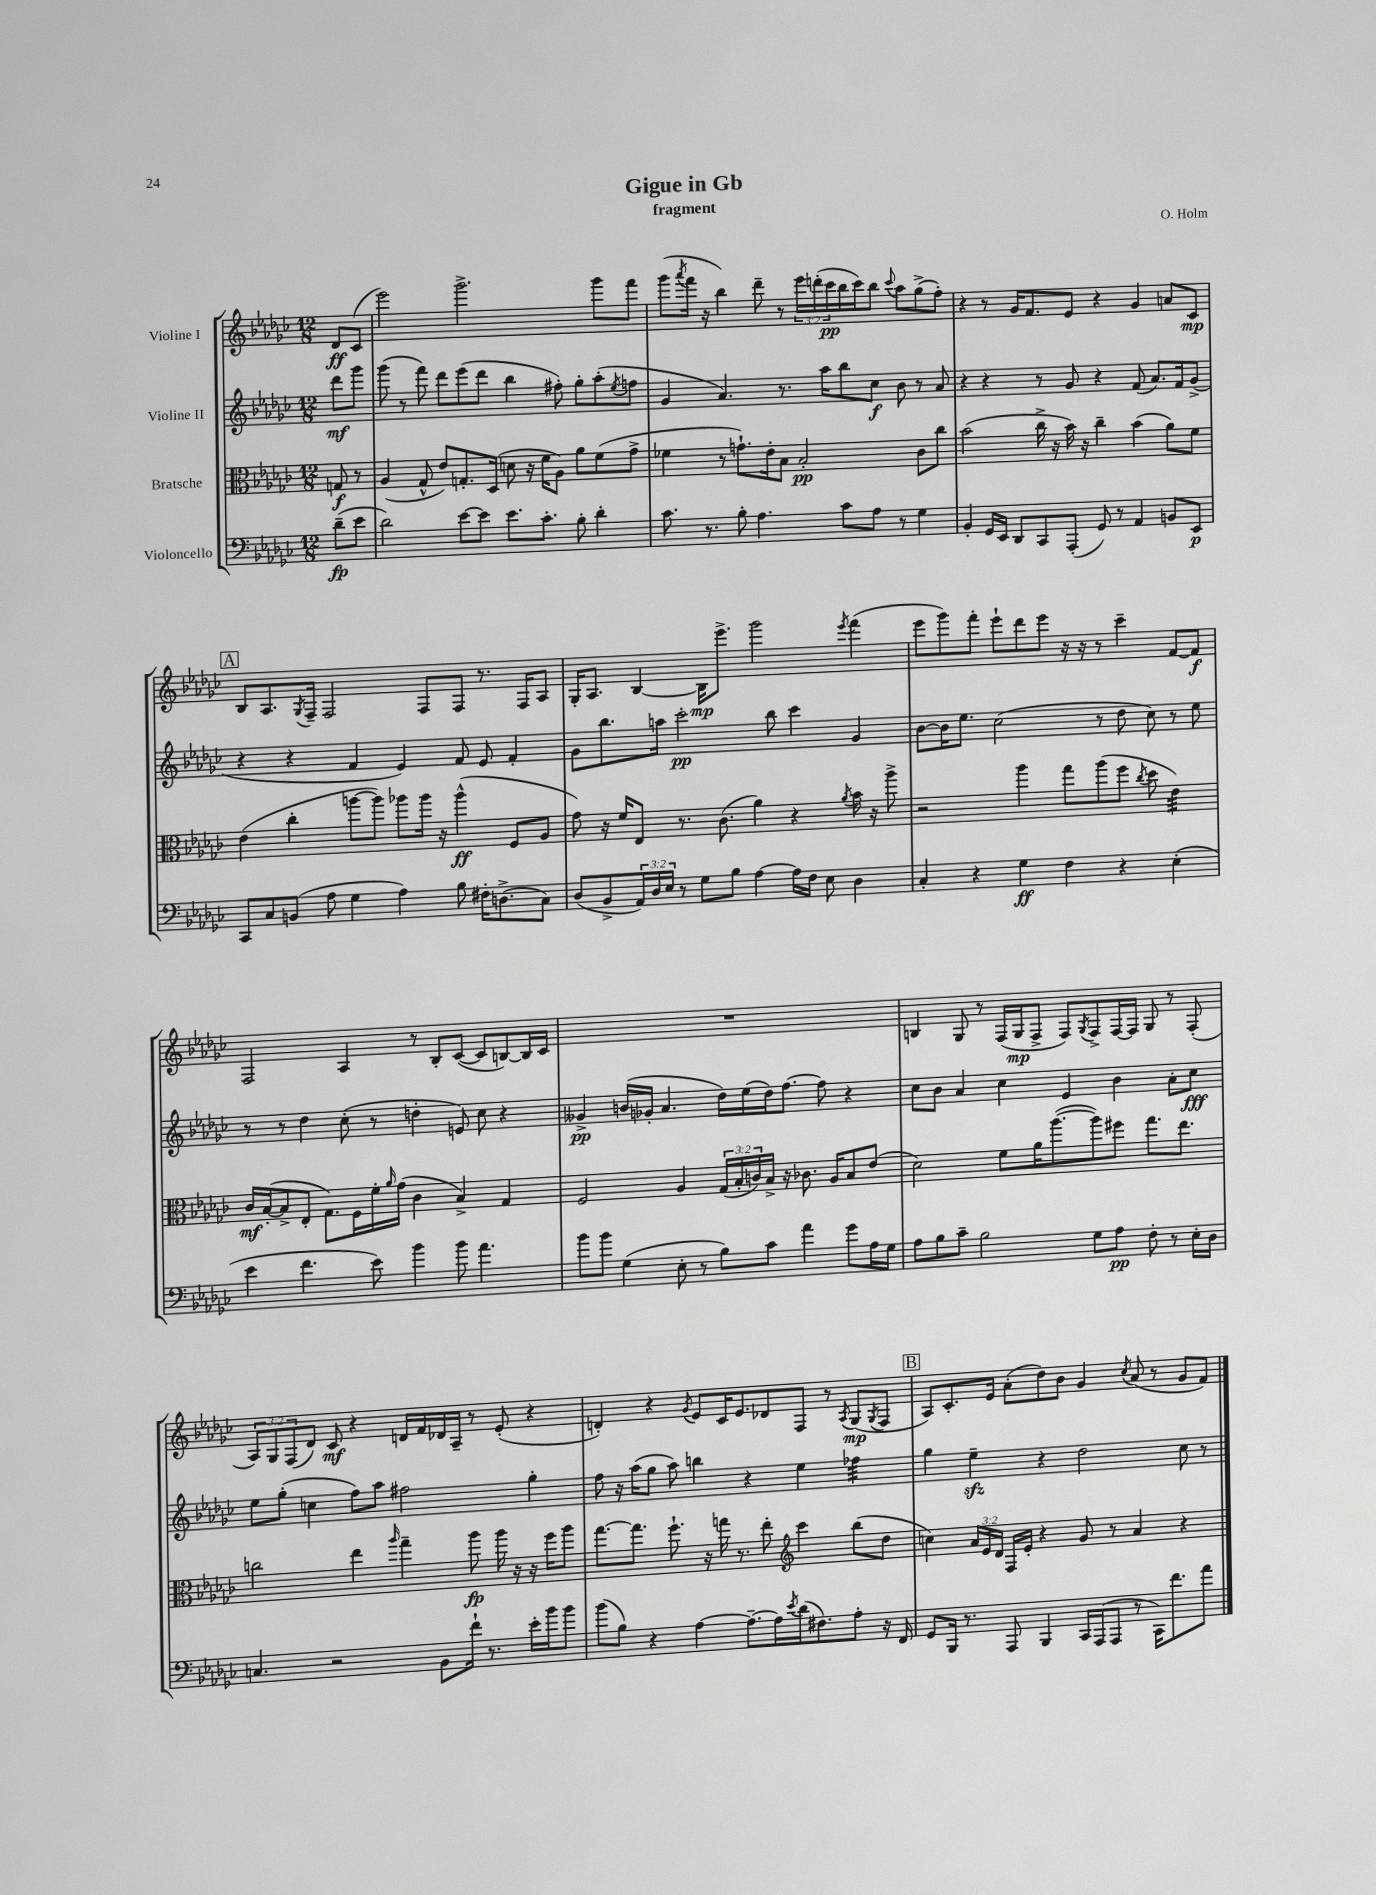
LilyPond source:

\header { title = "Gigue in Gb" composer = "O. Holm" subtitle = "fragment" }
<<
\new StaffGroup <<
\new Staff = "s0" \with { instrumentName = "Violine I" } {
    \clef treble \key ges \major \numericTimeSignature \time 12/8 \override Staff.TupletNumber.text = #tuplet-number::calc-fraction-text \partial 4
    des'8\ff ces'8( |
    ees'''2) ges'''2.-> ges'''8 f'''8 |
    ges'''8( \acciaccatura { aes'''8 } f'''16 r16 bes''4) des'''8-- r8 \tuplet 3/2 { ees'''16 d'''16-.( ces'''16\pp } bes''16 ces'''16) bes''8 \appoggiatura { ces'''8 } aes''8 ges''8->( f''8-.) |
    r4 r8 ges'16 f'8. ees'8 r4 ges'4 a'8 ces'8\mp |
    \mark \markup { \box "A" } bes8 aes8. \acciaccatura { ges8 } f16-- f2 f8 f8 r8. f16 aes8 |
    ges16-. aes8. bes4~ bes16\mp ees'''8.-> ges'''2 \acciaccatura { ees'''8 } f'''4( |
    ees'''8 ges'''8) f'''8-. ees'''8-! des'''8 ees'''8 r16 r16 r8 ces'''4-- f'8~ f'8\f |
    f2 aes4 r8 bes8-. ces'8~( ces'8 b8~) b16 ces'16 |
    R1. |
    b4 ges8 r8 f16( ges16\mp f8-> f8) \acciaccatura { ges8 } f8-> f16~ f16 ges8 r8 f8-.( |
    \tuplet 3/2 { aes8) ges8 f8( } des'8) ces'8\mf r4 d'16 f'16 des'16 aes16-- r8 ees'8-.( r4 |
    d'4-.) r4 \acciaccatura { ges'8 } ees'8 ces'16 ees'8. des'8 f8 r8 \acciaccatura { aes8 } ges8\mp( \acciaccatura { ges8 } f8 |
    \mark \markup { \box "B" } aes8) ces'8.-. ees'16 aes'8-.( des''8) bes'8 ges'4 \acciaccatura { ces''8 } aes'8( r8 ges'8 f'8) \bar "|." |
}
\new Staff = "s1" \with { instrumentName = "Violine II" } {
    \clef treble \key ges \major \numericTimeSignature \time 12/8 \partial 4
    des'''8\mf ges'''8 |
    ges'''8( r8 f'''8) des'''8 ees'''8( des'''8 bes''4 fis''8-.) ges''8-. aes''8-.( \acciaccatura { ees''8 } f''8 |
    ges'4 aes'4.) r8. aes''16 bes''8 ces''8\f bes'8 r8 aes'8 |
    r4 r4 r8 ges'8 r4 f'8( aes'8.) f'16 ges'8->( |
    \mark \markup { \box "A" } r4 r4 f'4 ees'4) f'8 ees'8 f'4-. |
    ges'8 bes''8. a''16 ces'''2-.\pp bes''8 ces'''4 ges'4 |
    bes'8~ bes'16 ees''8. ces''2( r8 des''8 ces''8) r8 ees''8 |
    r8 r8 des''4 ces''8-.( r8 d''4-. e'8) ces''8 r4 |
    geses'4->\pp b'16( ges'16-. aes'4. des''16) ees''16( des''16) f''8.~ f''8 r4 |
    ces''8 bes'8 aes'4 ces''4 ees'4 bes'4 aes'8-. ces''8\fff |
    ees''8 ges''8-.( c''4 f''8) aes''8 fis''2 ges''4-. |
    f''8 r16 aes''16( ges''8 aes''8) b''4 r4 ees''4 fes''4:32 |
    \mark \markup { \box "B" } ges''4 ees''4--\sfz r4 des''2 ces''8 r8 \bar "|." |
}
\new Staff = "s2" \with { instrumentName = "Bratsche" } {
    \clef alto \key ges \major \numericTimeSignature \time 12/8 \override Staff.TupletNumber.text = #tuplet-number::calc-fraction-text \partial 4
    g8\f r8 |
    aes4( ges8-^ ees'8) g8.-. des16( d'8 r16 f'16 aes8) aes'8 f'8( ges'8-> |
    fes'4 r8 g'8.-!) ees'16-. bes8 bes2-.\pp ces'8 ces''8 |
    bes'2( ces''16-> r16 bes'16) r16 ces''4-- bes'4( aes'8) f'8 |
    \mark \markup { \box "A" } ees'4( ces''4-. a''8~ a''8) aes''8 aes''16 r16 aes''4-^\ff( f8 aes8 |
    ges'8) r16 f'16 ees8 r8. ces'8.( aes'4) r4 \acciaccatura { aes'8 } bes'16 r16 aes''8-> |
    r2 aes''4 ges''8 aes''8( f''8 \acciaccatura { ces''8 } des''8 ees'4:32) |
    ces'16\mf bes16~-.( bes8-> ees8-. ges8.) f16 f'16-. \grace { aes'16 } ges'16( ces'4 bes4->) ges4 |
    f2 aes4 \tuplet 3/2 { ges16( bes16-. c'16) } bes16-> r16 ces'8. aes16 bes8 ees'8( |
    des'2) f'8 aes'16 aes''8.~( aes''8) fis''8 ges''8. ees''8. |
    c''2 ees''4 \grace { aes''16 } ges''4-- aes''8\fp aes''16 r16 r16 f''16 aes''8 |
    ges''8.~ ges''8. f''8.-! r16 g''16 r8. ees''8-. \clef treble ces'''4 bes''8( des''8 |
    \mark \markup { \box "B" } c''4) \tuplet 3/2 { aes'16 ees'16 des'16 } f16 ees'16-. r4 ges'8 r8 aes'4 r4 \bar "|." |
}
\new Staff = "s3" \with { instrumentName = "Violoncello" } {
    \clef bass \key ges \major \numericTimeSignature \time 12/8 \override Staff.TupletNumber.text = #tuplet-number::calc-fraction-text \partial 4
    des'8--\fp( ees'8 |
    des'2) ees'8~ ees'8 ees'8. ces'8.-. bes8-. des'4-. |
    ces'8. r8. bes8-. aes4. ces'8 aes8 r8 ges4 |
    bes,4-. ges,16 ees,16 des,8 ces,8 aes,,8-.( ges,8) r8 aes,4 b,8 ees,8\p |
    \mark \markup { \box "A" } ces,8 ces8 b,8( aes8 ges4 aes4) bes8 fis16-. d8.->( ces8) |
    des8( bes,8-> \tuplet 3/2 { aes,16) des16 ees16 } r8 ges8 bes8 aes4~ aes16 f16 ees8 des4 |
    ces4-. r4 ges4\ff f4 r4 ees4-.( |
    ees'4 f'4. ees'8) bes'4 bes'8 aes'4. |
    bes'8 bes'8 ges4( ees8-. r8 bes8) ces'8 aes'4 ges'8 aes16 ges16 |
    aes8 bes8 ces'8-- bes2 ges8 aes8\pp f8-. r8 ees16-. des16 |
    c4. r2 bes,8 f'16-! r8. ees'16-. bes'16 bes'8 |
    bes'8( bes8) r4 aes4~ aes8.~-- aes16 \acciaccatura { ees'8 } des'16( fis8.) aes8-. r16 f,16 |
    \mark \markup { \box "B" } ges,8 bes,,16 r8. aes,,8 bes,,4 ces,16 aes,,16( aes,,8 r8 ces,16) f'8. aes'8 \bar "|." |
}
>>
>>
\layout { \context { \Score \remove "Bar_number_engraver" } }
